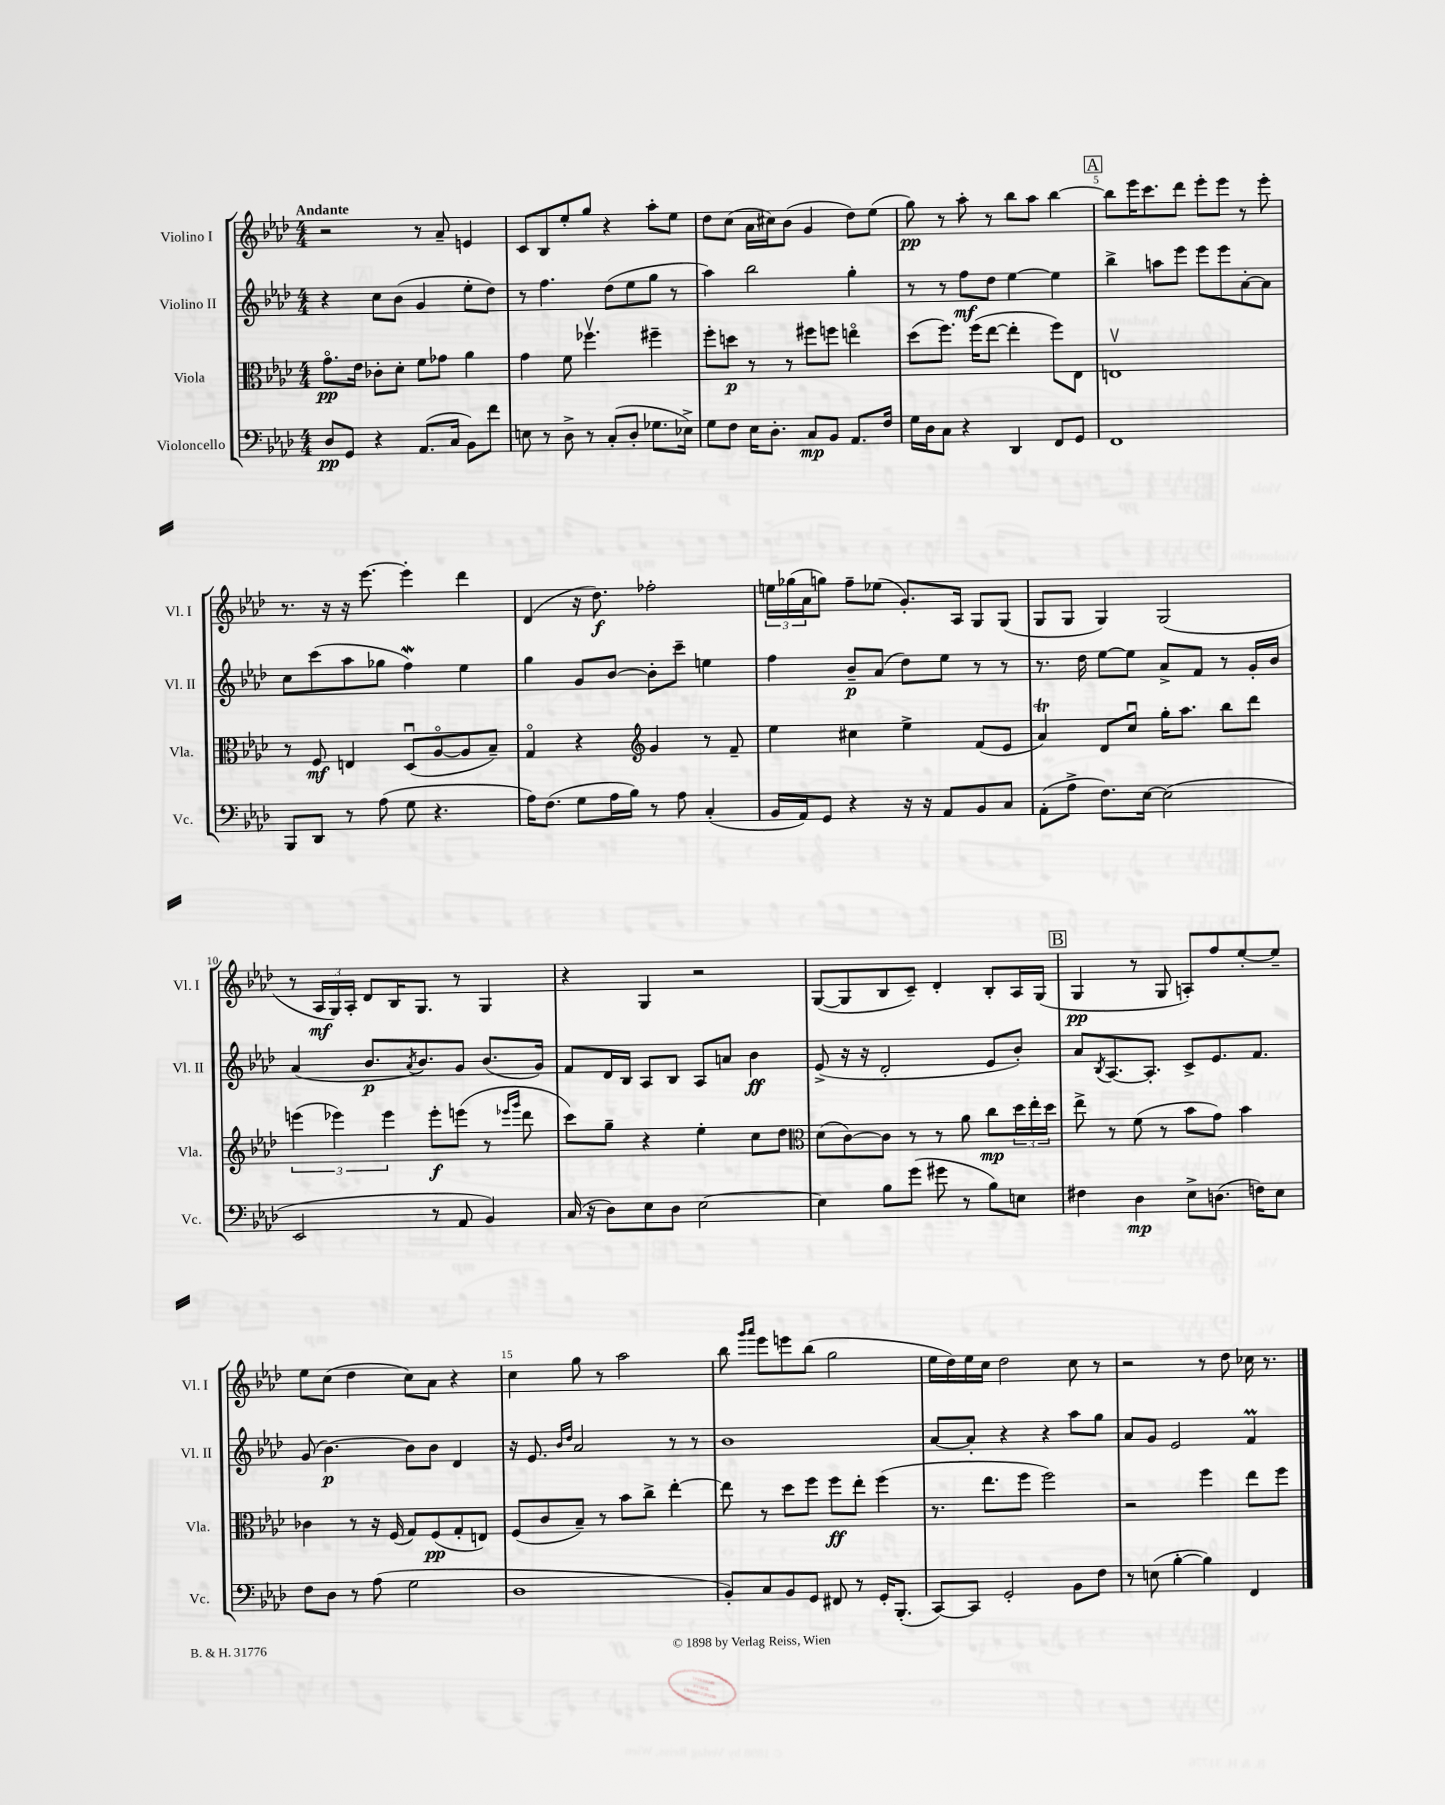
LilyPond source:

<<
\new StaffGroup <<
\new Staff = "s0" \with { instrumentName = "Violino I" shortInstrumentName = "Vl. I" } {
    \clef treble \key aes \major \numericTimeSignature \time 4/4 \tempo "Andante"
    r2 r8 aes'8-- e'4 |
    c'8 bes8 ees''8-. g''8 r4 aes''8-. ees''8 |
    des''8 c''8( aes'16 cis''16) bes'8( g'4 des''8) ees''8( |
    g''8\pp) r8 aes''8-. r8 bes''8 aes''8 bes''4~ |
    \mark \markup { \box "A" } bes''8 ees'''16 c'''8. des'''8 ees'''8-. ees'''8 r8 ees'''8-. |
    r8. r16 r16 ees'''8.~ ees'''4-. des'''4 |
    des'4( r16 des''8.\f) fes''2-. |
    \tuplet 3/2 { e''16 ges''16( aes'16 } g''8) f''8-- ees''8( g'8.-.) aes16 g8 g8( |
    g8 g8 g4) g2( |
    r8 \tuplet 3/2 { aes16\mf g16) aes16-. } des'8 bes16 g8. r8 g4 |
    r4 g4 r2 |
    g8~( g8 bes8 c'8--) des'4-. bes8-. aes16 g16( |
    \mark \markup { \box "B" } g4\pp r8 g8 a8-.) f''8 ees''8~-. ees''8-- |
    ees''8 c''8( des''4 c''8) aes'8 r4 |
    c''4 g''8 r8 aes''2 |
    bes''8 \grace { g'''16 aes'''16 } ees'''8 e'''8 bes''8( g''2 |
    ees''16 des''16) ees''16 c''16 des''2 c''8 r8 |
    r2 r8 des''8 ces''16 r8. \bar "|." |
}
\new Staff = "s1" \with { instrumentName = "Violino II" shortInstrumentName = "Vl. II" } {
    \clef treble \key aes \major \numericTimeSignature \time 4/4
    r4 c''8 bes'8( g'4 ees''8-. des''8) |
    r8 f''4. des''8( ees''8 g''8 r8 |
    aes''4) bes''2 g''4-. |
    r8 r8 f''8\mf des''8 ees''4~ ees''4 |
    \mark \markup { \box "A" } bes''4-> a''8 ees'''8 ees'''8 ees'''8 aes'8~-. aes'8 |
    c''8 c'''8( aes''8 ges''8 f''4\mordent) ees''4 |
    g''4 g'8 bes'8~ bes'8-. c'''8-- e''4 |
    f''4 bes'8--\p aes'8( des''8) ees''8 r8 r8 |
    r8. des''16 ees''8~ ees''8 aes'8-> f'8 r8 g'16-. bes'16 |
    aes'4( bes'8.\p \acciaccatura { aes'8 } bes'8.) g'8 bes'8.( g'16) |
    f'8 des'16 bes16 aes8 bes8 aes8 a'8 bes'4\ff |
    ees'8->( r16 r16 des'2-. ees'8 bes'8-.) |
    \mark \markup { \box "B" } aes'8 \acciaccatura { bes8 } aes8.~ aes8.-. c'8-> ees'8. f'8. |
    g'8( bes'4.~\p) bes'8 bes'8 des'4 |
    r16 ees'8. \grace { bes'16 des''16 } aes'2 r8 r8 |
    bes'1 |
    aes'8~ aes'8-. r4 r4 aes''8 g''8 |
    aes'8 g'8 ees'2 f'4\prall \bar "|." |
}
\new Staff = "s2" \with { instrumentName = "Viola" shortInstrumentName = "Vla." } {
    \clef alto \key aes \major \numericTimeSignature \time 4/4
    g'8.\flageolet\pp ees'16 ces'8-. des'8-. f'8 ges'8 aes'4 |
    g'4 f'8 fes''4.\upbow fis''4-- |
    f''8-. d''8\p r8 r8 fis''8 f''8 e''4\flageolet |
    des''8( f''8.) f''16( ees''8~ ees''4-. f''8) ees8 |
    \mark \markup { \box "A" } e1\upbow |
    r8 f8\mf e4 des8\downbow( aes8~\flageolet aes8 bes8--) |
    g4\flageolet r4 \clef treble g'4 r8 f'8-- |
    ees''4 cis''4 ees''4-> f'8( ees'8 |
    aes'4\trill) des'8 c''8\downbow g''16-. aes''8. bes''8 des'''8 |
    \tuplet 3/2 { e'''4( ees'''4) ees'''4 } ees'''8-.\f e'''8( r8 \grace { ees'''16 g'''16 } des'''8 |
    c'''8) g''8-- r4 ees''4-. c''8 des''8 |
    \clef alto des'8( c'8~) c'8 r8 r8 aes'8 c''8\mp \tuplet 3/2 { des''16 ees''16-. des''16 } |
    \mark \markup { \box "B" } ees''8-> r8 f'8( r8 bes'8 g'8) bes'4 |
    ces'4 r8 r16 f16( g8) f8\pp( g8-. e8) |
    f8( c'8 bes8--) r8 bes'8 c''8-> ees''4~-. |
    ees''8 r8 des''8 f''8 f''8\ff ees''8-. f''4( |
    r8. ees''8. f''8 f''2) |
    r2 f''4 ees''8 f''8 \bar "|." |
}
\new Staff = "s3" \with { instrumentName = "Violoncello" shortInstrumentName = "Vc." } {
    \clef bass \key aes \major \numericTimeSignature \time 4/4
    des8\pp g,8 r4 aes,8.( c16 bes,8) f'8 |
    e8 r8 des8-> r8 c8-.( des8-. ges8. ees16->) |
    g8 f8 ees16 des8.-. c8\mp bes,8 aes,8. f16 |
    g16 des16 c8 r4 des,4 f,8 g,8 |
    \mark \markup { \box "A" } f,1 |
    bes,,8 des,8 r8 aes8( g8 r4. |
    aes16) f8.( g8 aes16 bes16) r8 aes8 c4-.( |
    bes,16 aes,16) g,8 r4 r16 r16 aes,8 bes,8 c8 |
    aes,8-.( aes8-> f8.) ees16~ ees2( |
    ees,2 r8 aes,8 bes,4) |
    c16( r16 des8) ees8 des8 ees2~ |
    ees4 bes8 g'8( gis'8 r8 bes8) e8 |
    \mark \markup { \box "B" } fis4 des4\mp ees8-> d8.( f16) ees8 |
    f8 des8 r8 aes8( g2 |
    des1 |
    bes,8-.) c8 bes,8 g,8 fis,8 r8 g,16-. bes,,8.-.( |
    c,8~) c,8 g,2-. bes,8 f8 |
    r8 e8( bes4~-. bes4) f,4 \bar "|." |
}
>>
>>
\layout { \context { \Score \override BarNumber.break-visibility = ##(#f #t #t) barNumberVisibility = #(every-nth-bar-number-visible 5) } }
